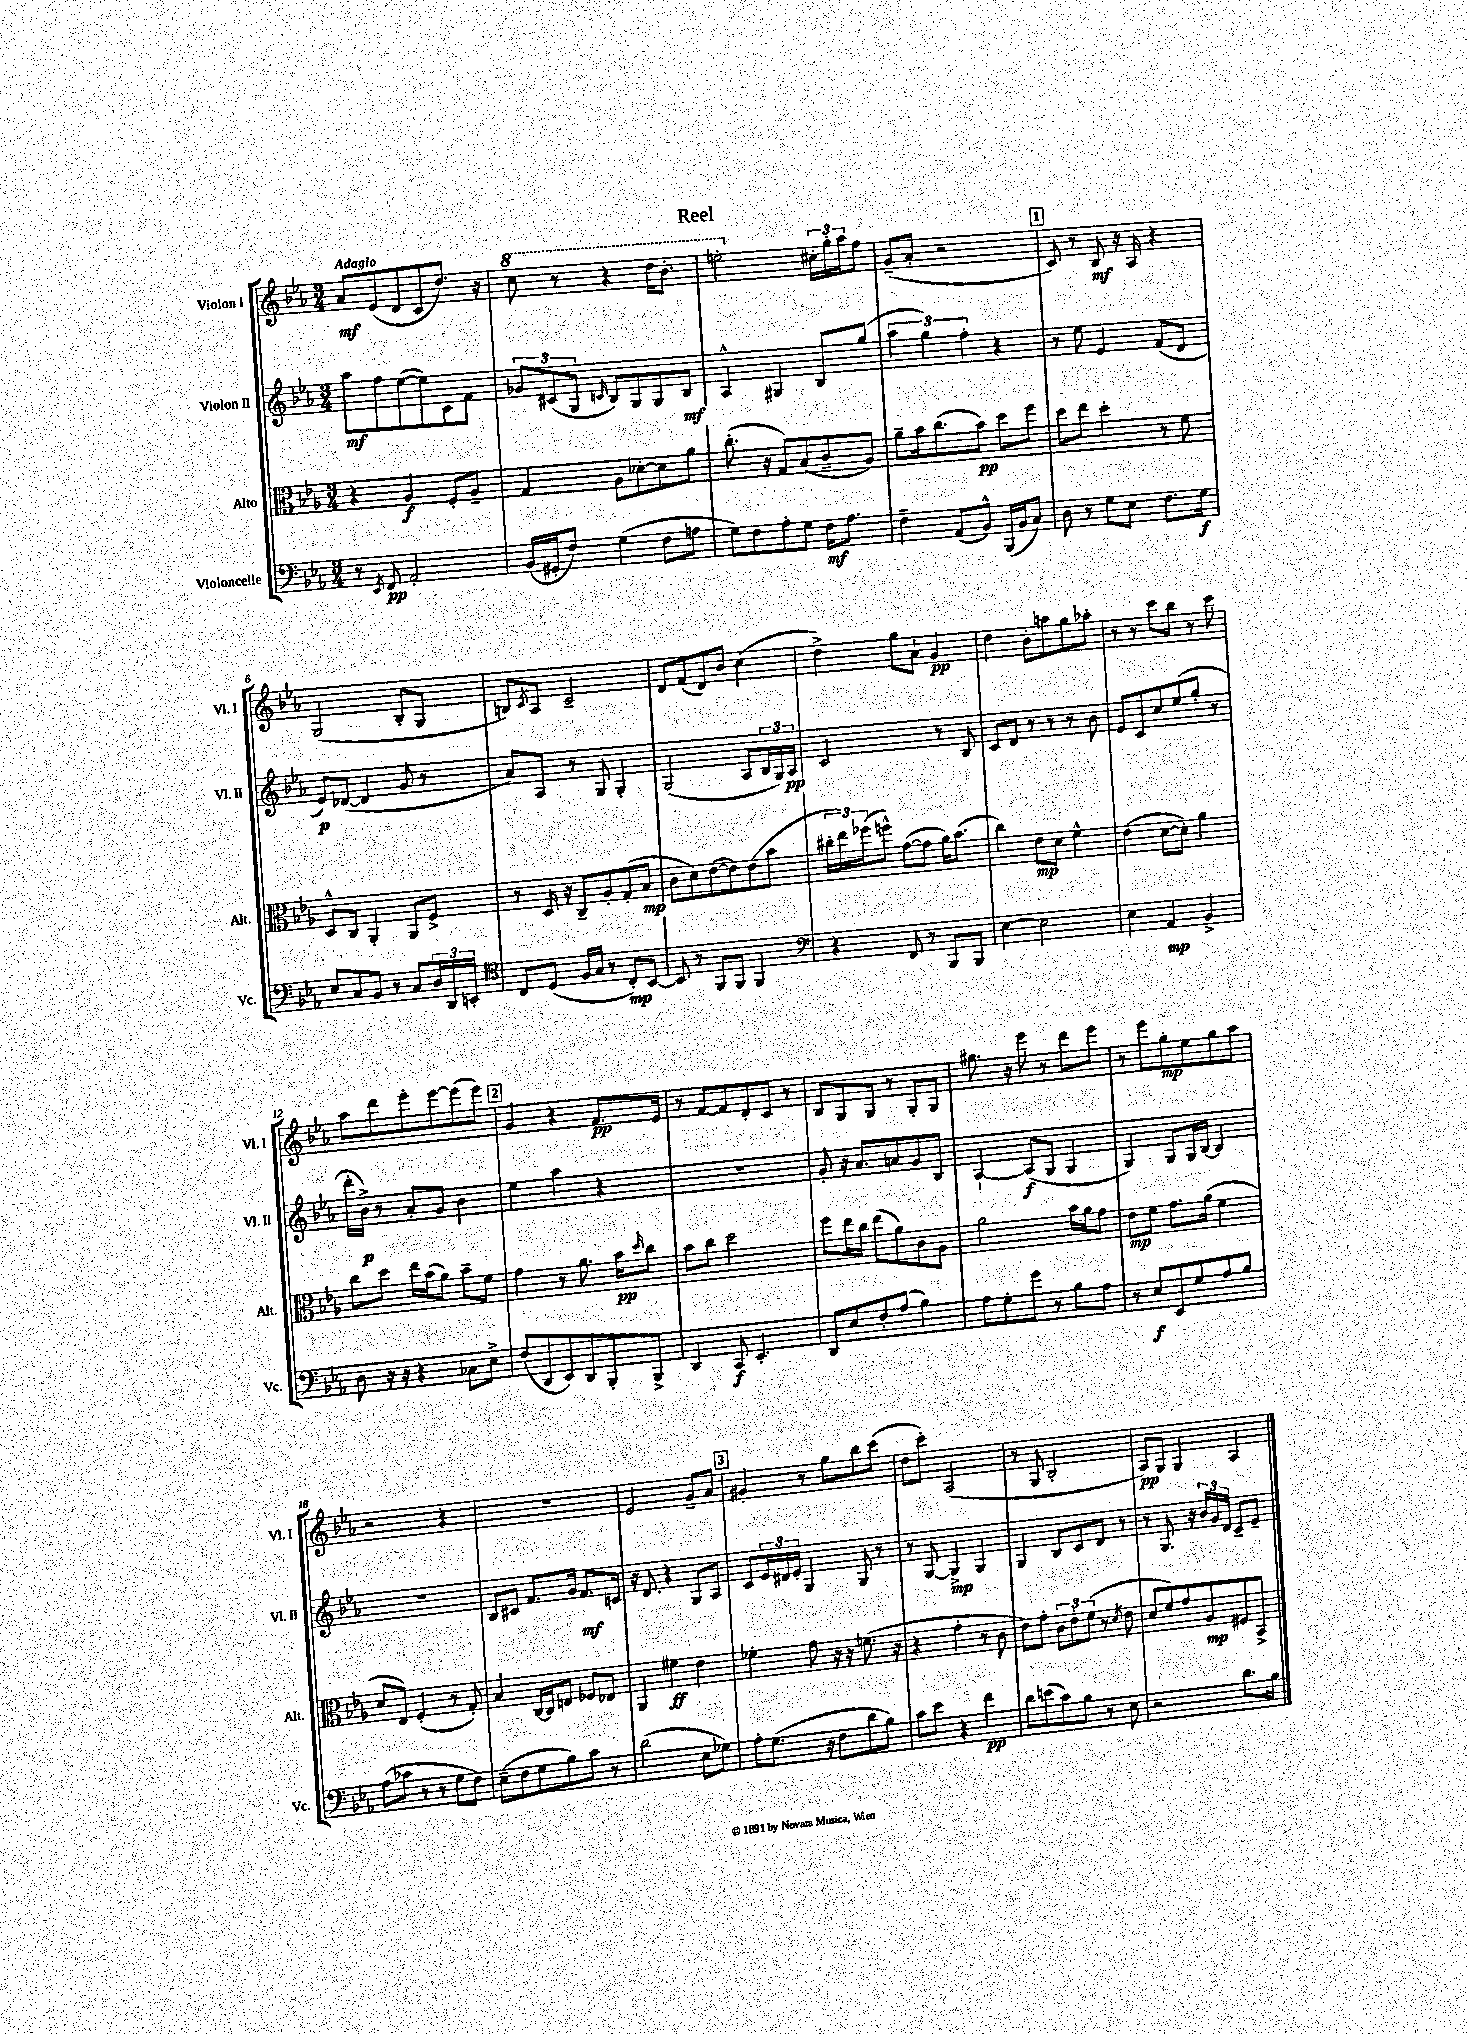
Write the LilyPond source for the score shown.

\header { title = "Reel" }
<<
\new StaffGroup <<
\new Staff = "s0" \with { instrumentName = "Violon I" shortInstrumentName = "Vl. I" } {
    \clef treble \key ees \major \numericTimeSignature \time 3/4 \tempo "Adagio"
    aes'8\mf ees'8( d'8 c'8 d''8.) r16 |
    \ottava #1 c'''8 r8 r4 d'''16 bes''8.-. |
    e'''2-. \ottava #0 \tuplet 3/2 { cis''16-. g''16-. aes''16 } f''8 |
    g'8--( aes'8-. r2 |
    \mark \markup { \box "1" } c'8) r8 bes8\mf r16 aes16 r4 |
    g2( bes8-. g8 |
    b8) \acciaccatura { c'8 } aes8 c'2-- |
    d'8 f'8( d'8) bes'8 c''4( |
    d''4->) g''8 aes'8-! g'4\pp |
    d''4 bes'8-. a''8 g''8 aes''8-. |
    r8 r8 c'''8 bes''8 r8 c'''8 |
    aes''8 d'''8 ees'''8-. ees'''8~ ees'''8( ees'''8) |
    \mark \markup { \box "2" } g'4 r4 f'8.\pp ees'16 |
    r8 f'8~ f'8 d'8-. c'8 r8 |
    bes8 g8 g8 r8 g8-. g8 |
    gis''8. r16 ees'''8 r8 d'''8 ees'''8 |
    r8 ees'''8 g''8-.\mp ees''8 g''8 aes''8 |
    r2 r4 |
    R2. |
    ees'2 g'8-- aes'8 |
    \mark \markup { \box "3" } gis'4-. r8 g''8 bes''8 c'''8( |
    d''8 c'''8-.) aes2( |
    r8 g8 bes2-. |
    aes8\pp) g8 g4 aes4 \bar "|." |
}
\new Staff = "s1" \with { instrumentName = "Violon II" shortInstrumentName = "Vl. II" } {
    \clef treble \key ees \major \numericTimeSignature \time 3/4
    aes''8\mf f''8 ees''8~( ees''8) c'8 f'8 |
    \tuplet 3/2 { ges'8 cis'8( g8 } \grace { c'16 } bes8) g8 g8 bes8\mf |
    aes4-^ gis4 bes8 g''8( |
    \tuplet 3/2 { aes''4 g''4) f''4-. } r4 |
    \mark \markup { \box "1" } r8 ees''8 ees'4 f'8( d'8 |
    ees'8\p) des'8~( des'4 g'8 r8 |
    aes'8) aes8 r8 g8 g4-. |
    g2( aes8 \tuplet 3/2 { bes16 g16) aes16\pp } |
    c'2 r8 bes8 |
    c'8 d'8 r8 r8 r8 bes'8 |
    ees'8 c'8 c''8 ees''8( g''8-. r8 |
    d'''16-. bes'16->\p) r8 aes'8-. g'8 bes'4 |
    \mark \markup { \box "2" } ees''4 aes''4 r4 |
    R2. |
    g'8-. r16 aes'8. a'8 g'8 bes8 |
    aes4~-! aes8\f( g8 g4 |
    g4) g8 g16 bes16~ bes4 |
    R2. |
    bes8 cis'8 f'8. g'16 f'8.\mf c'16 |
    r16 d'8. r4 g8 aes8 |
    \mark \markup { \box "3" } c'8 \tuplet 3/2 { ees'16 dis'16 ees'16-. } g4 g8 r8 |
    r8 g8~ g4->\mp g4 |
    g4 bes8 c'8 d'8 r8 |
    r8 g8. r16 \tuplet 3/2 { bes'16 g'16 d'16 } c'8-- ees'8-- \bar "|." |
}
\new Staff = "s2" \with { instrumentName = "Alto" shortInstrumentName = "Alt." } {
    \clef alto \key ees \major \numericTimeSignature \time 3/4
    r4 aes4\f f8-. aes8-- |
    g4 aes8 des'8~-. des'8 aes'8 |
    c''8.-.( r16 g8) bes8( c'8-- aes8) |
    aes'8-- bes'16 c''8.( bes'8\pp) d''8 f''8 |
    \mark \markup { \box "1" } d''8 ees''8 d''4-. r8 f'8 |
    d8-^ c8 aes,4-. aes,8 f8-> |
    r8 d16 r16 c8-- aes8-. g8-.( bes8\mp |
    c'8 d'8) ees'8~( ees'8) ees'8( bes'8 |
    \tuplet 3/2 { cis''16-. ees''16) fes''16( } f''8-^) g'8~( g'8 aes'16) bes'8.( |
    c''4) ees'8\mp d'8 f'4-^ |
    ees'4( d'8~ d'8-.) aes'4 |
    c''8 d''8 ees''16 bes'16( aes'8) bes'8-- f'8 |
    \mark \markup { \box "2" } g'4 r8 aes'8. bes'16\pp \grace { d''16 } c''8 |
    bes'8 c''8 d''2 |
    f''8 ees''16 c''16 ees''8( aes'8) c'8 aes8 |
    aes'2 bes'16 aes'16 g'8 |
    ees'8\mp f'8 g'8. aes'16( f'4 |
    d'8 ees8) f4-.( r8 g8-.) |
    bes4 c16~ c16 e8 fes8 ees8 |
    aes,4 fis'4\ff ees'4 |
    \mark \markup { \box "3" } fes'4-. g'8 r16 r16 f'8.( r16 |
    r4 g'4-. r8 c'8 |
    ees'8) g'8-. \tuplet 3/2 { c'8 ees'8-. f'8( } r8 \acciaccatura { d'8 } ees'8 |
    d'8 f'8) g'8 aes8\mp fis8 bes,8-> \bar "|." |
}
\new Staff = "s3" \with { instrumentName = "Violoncelle" shortInstrumentName = "Vc." } {
    \clef bass \key ees \major \numericTimeSignature \time 3/4
    r8 \acciaccatura { ees,8 } f,8\pp aes,2-. |
    bes,16( gis,16-. f8) g4( f8 a8 |
    g8) f8 aes8-. g8 f16\mf aes8. |
    f4-- aes,8( bes,8-^) bes,,16( bes,16 c8) |
    \mark \markup { \box "1" } d8 r8 g8 ees8 f8. g16\f |
    ees8 c8 bes,8 r8 c8 \tuplet 3/2 { d16 d,16 e,16-. } |
    \clef tenor c8 d8( f16 g16 r8 c8-.\mp) bes,8~ |
    bes,8 r8 f,8 f,8 f,4 |
    \clef bass r4 f,8 r8 bes,,8 bes,,8 |
    ees4~ ees2 |
    ees4 aes,4\mp bes,4-> |
    d8 r16 r16 r4 ces8 ees8-> |
    \mark \markup { \box "2" } f8( d,8 ees,8) d,8 bes,,8-. bes,,8-> |
    d,4 c,8\f ees,4.-. |
    d,8 ees8 f8-. aes8( bes4) |
    aes8 g8-. g'8 r8 bes8 aes8 |
    r8 ees8\f ees,8 g8 aes8 bes8 |
    aes8( ces'8 r8 r8 g8 f8) |
    ees8--( f8 g8 bes8) c'8 r8 |
    d'2( ees8 ges8) |
    \mark \markup { \box "3" } aes8-. g8.( r16 f8 d'8 bes8) |
    c'8 ees'8 r4 f'4\pp |
    d'8 e'8( c'8) bes8 r8 ees8 |
    r2 d'8. bes16 \bar "|." |
}
>>
>>
